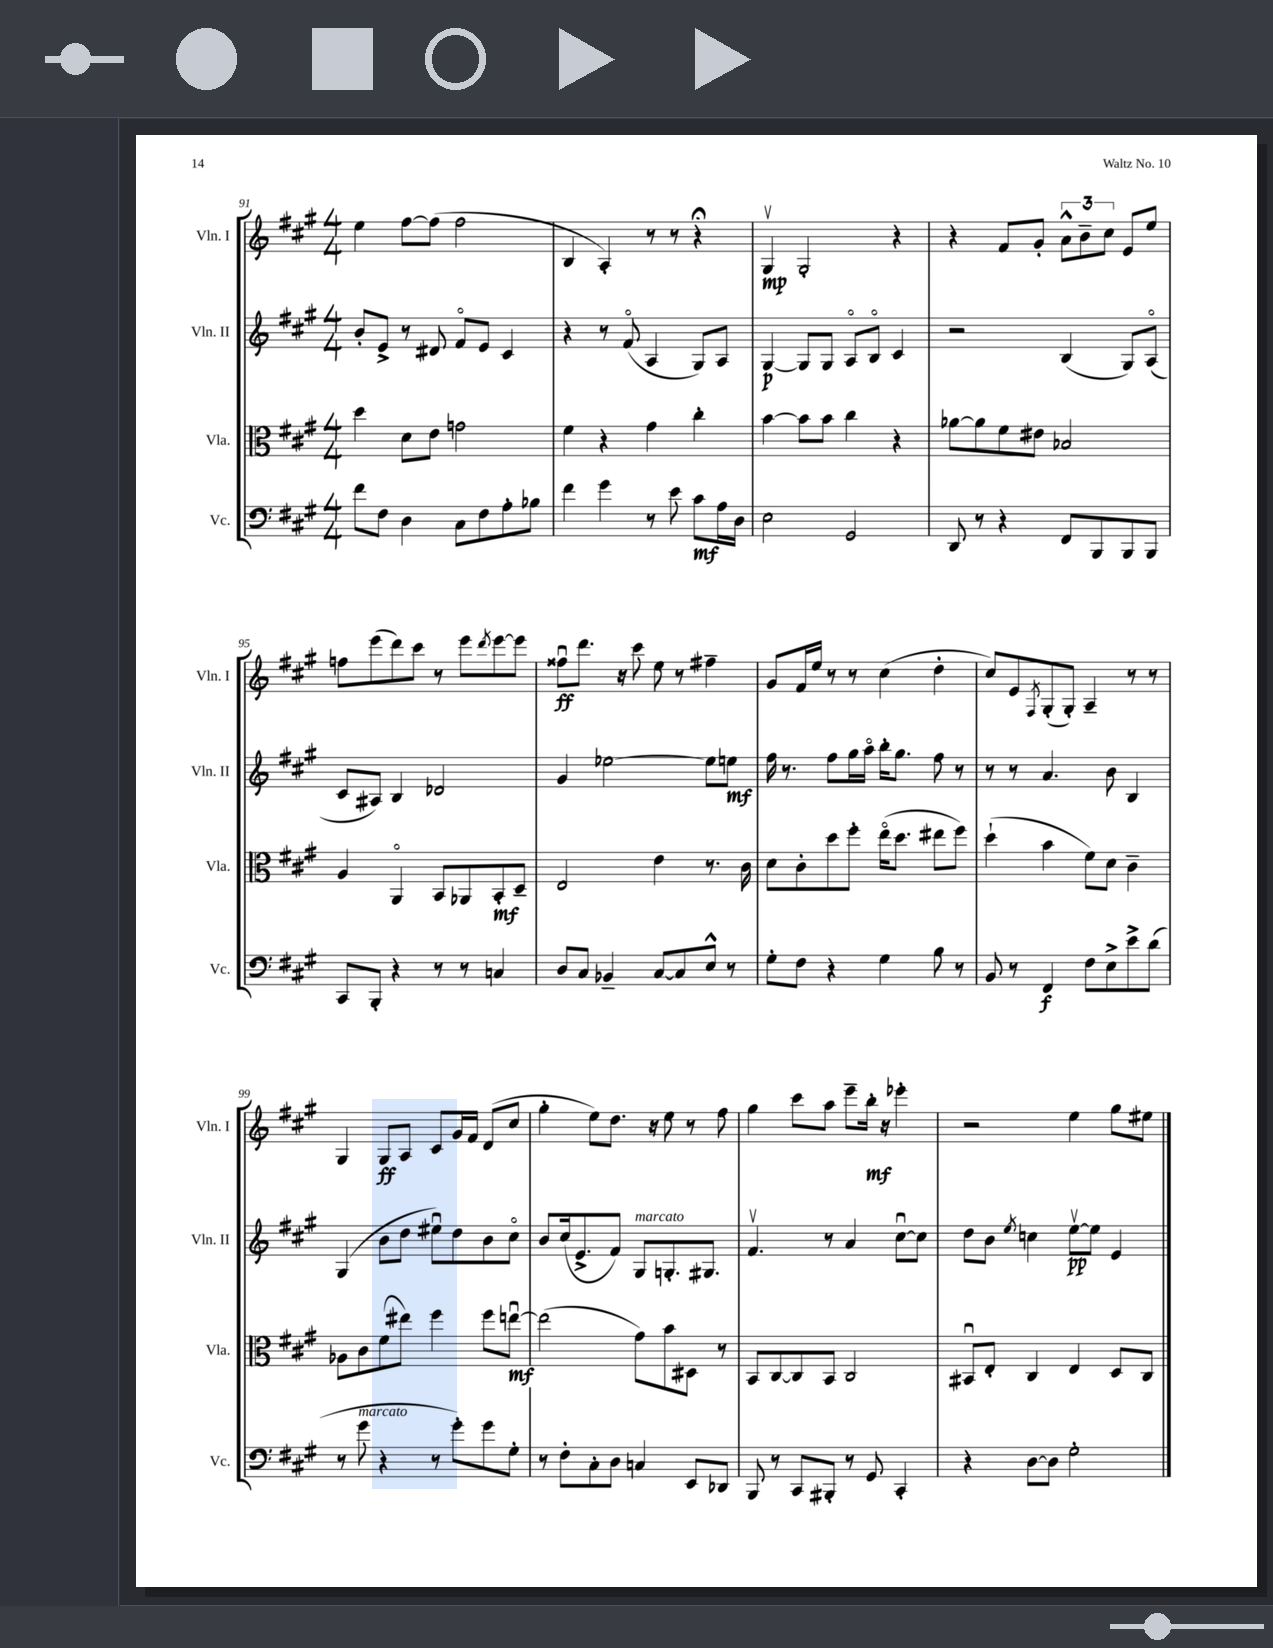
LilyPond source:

<<
\new StaffGroup <<
\new Staff = "s0" \with { instrumentName = "Vln. I" shortInstrumentName = "Vln. I" } {
    \clef treble \key a \major \numericTimeSignature \time 4/4
    e''4 fis''8~ fis''8( fis''2 |
    b4 a4-.) r8 r8 r4\fermata |
    gis4\upbow\mp gis2-. r4 |
    r4 fis'8 gis'8-. \tuplet 3/2 { a'8-^ b'8-- cis''8 } e'8 e''8 |
    f''8 e'''8( d'''8) cis'''8 r8 e'''8 \acciaccatura { d'''8 } e'''8~ e'''8 |
    fisis''8\downbow\ff d'''8. r16 cis'''8 e''8 r8 fis''4-- |
    gis'8 fis'16 e''16 r8 r8 cis''4( d''4-. |
    cis''8) e'8 \acciaccatura { fis8 } gis8-.( gis8-.) a4-- r8 r8 |
    gis4 gis8\ff a8 cis'8 gis'16 fis'16 d'8( cis''8 |
    gis''4-. e''8) d''8. r16 e''8 r8 fis''8 |
    gis''4 cis'''8 a''8 e'''8-- b''16-.\mf r16 ees'''4-. |
    r2 e''4 gis''8 eis''8 \bar "|." |
}
\new Staff = "s1" \with { instrumentName = "Vln. II" shortInstrumentName = "Vln. II" } {
    \clef treble \key a \major \numericTimeSignature \time 4/4
    b'8-. e'8-> r8 dis'8 fis'8\flageolet e'8 cis'4 |
    r4 r8 fis'8\flageolet( a4 gis8) a8 |
    gis4~\p gis8 gis8 a8\flageolet b8\flageolet cis'4 |
    r2 b4( gis8) a8\flageolet( |
    cis'8 ais8) b4 des'2 |
    gis'4 ees''2~ ees''8 e''8\mf |
    fis''16 r8. fis''8 gis''16 a''16\flageolet b''16-. gis''8. fis''8 r8 |
    r8 r8 a'4. b'8 b4 |
    gis4( b'8 d''8 eis''8\downbow) d''8 b'8 cis''8\flageolet |
    b'8 cis''16( e'8.-> fis'8) gis8^\markup { \italic "marcato" } g8.-. gis8. |
    fis'4.\upbow r8 a'4 cis''8~\downbow cis''8 |
    d''8 b'8 \acciaccatura { e''8 } c''4 e''8~\upbow\pp e''8 e'4 \bar "|." |
}
\new Staff = "s2" \with { instrumentName = "Vla." shortInstrumentName = "Vla." } {
    \clef alto \key a \major \numericTimeSignature \time 4/4
    d''4 d'8 e'8 g'2 |
    fis'4 r4 gis'4 cis''4-. |
    b'4~ b'8 b'8 cis''4 r4 |
    aes'8~ aes'8 fis'8 eis'8 bes2 |
    a4 a,4\flageolet b,8 aes,8 b,8-.\mf d8-- |
    e2 e'4 r8. cis'16 |
    d'8 cis'8-. d''8 fis''8-. e''16\flageolet( d''8. eis''8 fis''8) |
    d''4-!( b'4 fis'8) d'8 cis'4-- |
    aes8 cis'8 fis'8( eis''8) fis''4 fis''8 e''8~\downbow\mf |
    e''2( gis'8) b'8 dis8 r8 |
    b,8 cis8~ cis8 b,8 cis2 |
    bis,8\downbow e8-. cis4 e4 d8 cis8 \bar "|." |
}
\new Staff = "s3" \with { instrumentName = "Vc." shortInstrumentName = "Vc." } {
    \clef bass \key a \major \numericTimeSignature \time 4/4
    fis'8 fis8 d4 cis8 fis8 a8-. bes8 |
    fis'4 gis'4 r8 e'8 cis'8\mf a16 d16 |
    e2 gis,2 |
    d,8 r8 r4 fis,8 b,,8 b,,8 b,,8 |
    cis,8 b,,8-. r4 r8 r8 c4 |
    d8 cis8 bes,4-- cis8~ cis8 e8-^ r8 |
    gis8-. fis8 r4 gis4 b8 r8 |
    b,8 r8 fis,4\f fis8 e8-> e'8-> d'8( |
    r8 gis'8^\markup { \italic "marcato" } r4 r8 gis'8-.) gis'8 gis8-. |
    r8 fis8-. cis8-. d8 c4 e,8 des,8 |
    b,,8 r8 cis,8 bis,,8-. r8 gis,8 cis,4-. |
    r4 d8~ d8 gis2-. \bar "|." |
}
>>
>>
\layout { \context { \Score currentBarNumber = #91 } }
